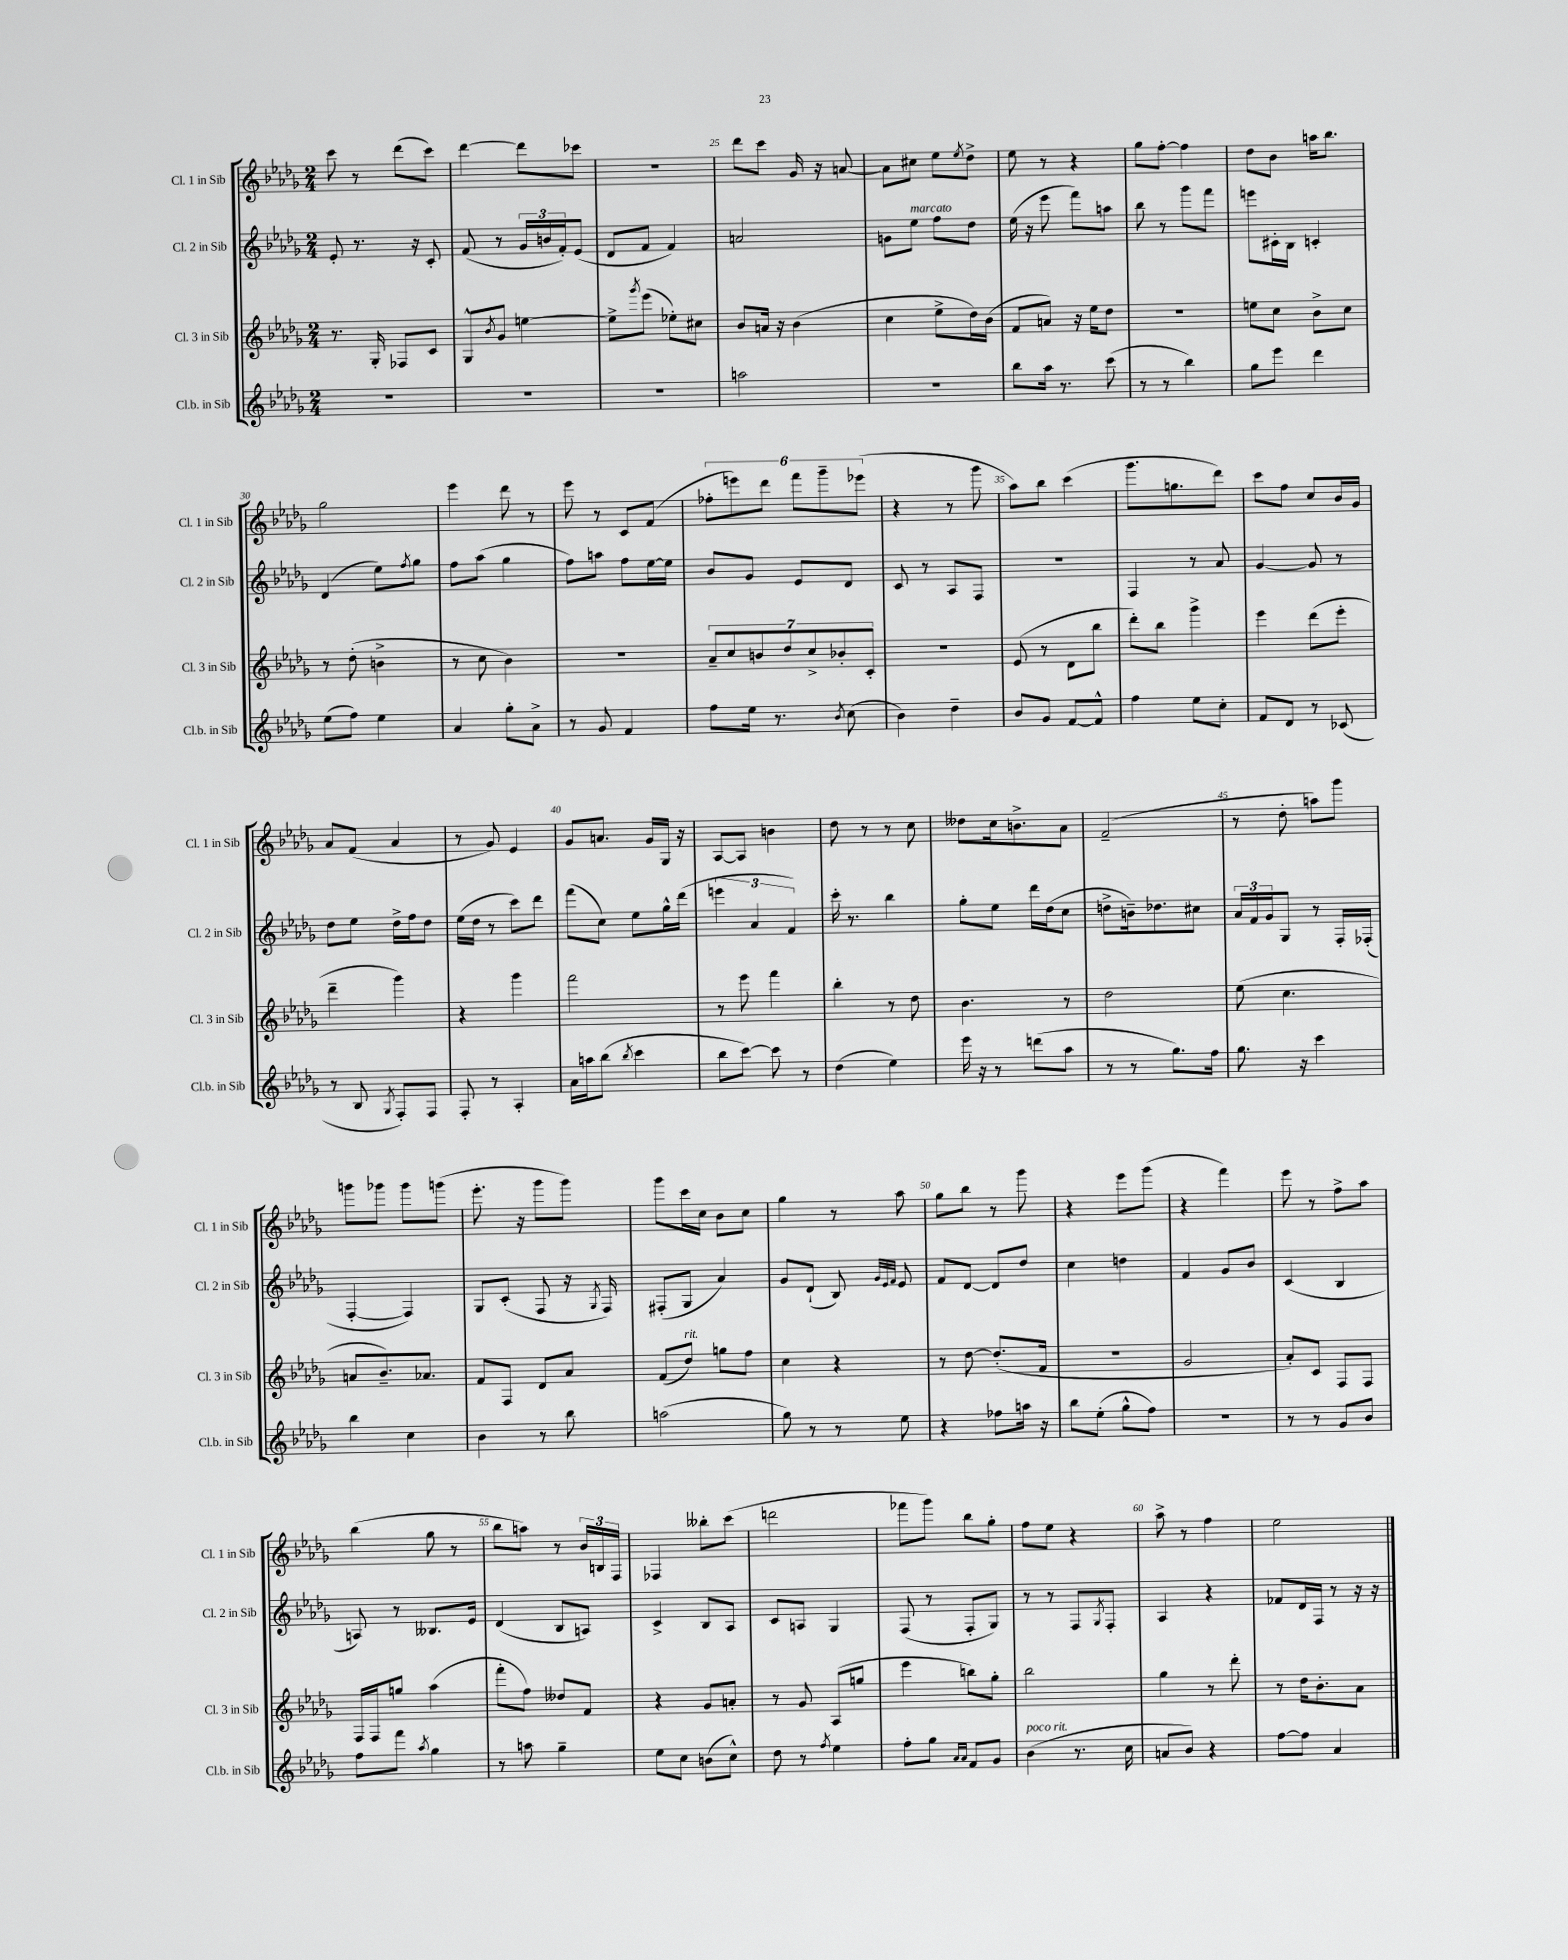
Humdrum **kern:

**kern	**kern	**kern	**kern
*part4	*part3	*part2	*part1
*staff4	*staff3	*staff2	*staff1
*I"Cl.b. in Sib	*I"Cl. 3 in Sib	*I"Cl. 2 in Sib	*I"Cl. 1 in Sib
*I'Cl.b. in Sib	*I'Cl. 3 in Sib	*I'Cl. 2 in Sib	*I'Cl. 1 in Sib
*clefG2	*clefG2	*clefG2	*clefG2
*k[b-e-a-d-g-]	*k[b-e-a-d-g-]	*k[b-e-a-d-g-]	*k[b-e-a-d-g-]
*M2/4	*M2/4	*M2/4	*M2/4
=22	=22	=22	=22
2r	8.r	8e-'/	8ccc\
.	.	8.r	8r
.	16G-'/	.	.
.	8F-X/L	.	(8ddd-\L
.	.	16r	.
.	8c/J	8c'/	8ccc\J)
=23	=23	=23	=23
2r	8G-^^/L	(8f/	[4ddd-\
.	8qb-/	.	.
.	8g-/J	8r	.
.	[4een\	24g-/LL	8ddd-\L]
.	.	24bn/	.
.	.	24f'/J)	.
.	.	(8e-/J	8ccc-X\J
=24	=24	=24	=24
2r	8ee^\L]	8d-/L	2r
.	8qggg-/	.	.
.	(8eee-\J	8f/J	.
.	8ee-X'\L)	4f/)	.
.	8cc#X\J	.	.
=25	=25	=25	=25
2aan\	8b-/L	2an/	8ddd-\L
.	16an/Jk	.	8ccc\J
.	16r	.	.
.	(4b-\	.	16g-/
.	.	.	16r
.	.	.	[8an/
=26	=26	=26	=26
2r	4cc\	8gn\L	8a\L]
!	!	!LO:TX:a:i:t=marcato	!
.	.	8ee-\J	8cc#X\J
.	8ee-^\L	8ff\L	8ee-\L
.	.	.	8qee-/
.	16dd-\L)	8dd-\J	8dd-^\J
.	(16b-\JJ	.	.
=27	=27	=27	=27
8bb-\L	8f/L	(16ee-\	8ee-\
.	.	16r	.
16aa-\Jk	8an/J)	8eee-\	8r
8.r	.	.	.
.	16r	8fff\L)	4r
.	16ee-\KL	.	.
(8ccc\	8dd-\J	8aan\J	.
=28	=28	=28	=28
8r	2r	8bb-\	8gg-\L
8r	.	8r	[8ff'\J
4bb-\)	.	8ggg-\L	4ff\]
.	.	8fff\J	.
=29	=29	=29	=29
8gg-\L	8een\L	8eeen\L	8dd-\L
8eee-\J	8cc\J	16c#X'\L	8b-\J
.	.	16B-\JJ	.
4ddd-\	8b-^\L	4cn'/	16aan\KL
.	.	.	8.bb-\J
.	8cc\J	.	.
!!LO:LB:g=z
=30	=30	=30	=30
(8ee-\L	8r	(4d-/	2gg-\
8ff\J)	(8dd-'\	.	.
4ee-\	4bn^\	8ee-\L)	.
.	.	8qff/	.
.	.	8gg-\J	.
=31	=31	=31	=31
4a-/	8r	8ff\L	4eee-\
.	8cc\	(8aa-\J	.
8gg-'\L	4b-\)	4gg-\	8ddd-\
8a-^\J	.	.	8r
=32	=32	=32	=32
8r	2r	8ff\L)	8eee-\
8g-/	.	8aan\J	8r
4f/	.	8ff\L	8c/L
.	.	[16ee-\L	(8f/J
.	.	16ee-\JJ]	.
=33	=33	=33	=33
8ff\L	14a-~/L	8b-/L	12ff-X'\L
.	14cc/	.	.
.	.	.	12eeen\)
16ee-\Jk	.	8g-/J	.
.	14bn/	.	.
.	.	.	12ddd-\J
8.r	.	.	.
.	14dd-/	.	.
.	.	8e-/L	12fff\L
.	14cc^/	.	.
.	.	.	12ggg-~\
.	14b-X'/	.	.
8qb-/	.	.	.
(8cc\	.	8d-/J	.
.	.	.	(12eee-X\J
.	14c'/J	.	.
=34	=34	=34	=34
4b-\)	2r	8c/	4r
.	.	8r	.
4dd-~\	.	8A-/L	8r
.	.	8F/J	8ggg-\
=35	=35	=35	=35
8b-/L	(8e-/	2r	8aa-\L)
8g-/J	8r	.	8bb-\J
[8f/L	8d-\L	.	(4ccc\
8f^^/J]	8bb-\J	.	.
=36	=36	=36	=36
4ff\	8ddd-'\L)	4F/	8.ggg-\L
.	8bb-\J	.	.
.	.	.	8.ggn\
8ee-\L	4ggg-^\	8r	.
8cc'\J	.	8a-/	8ddd-\J)
=37	=37	=37	=37
8f/L	4eee-\	[4g-/	8ccc\L
8d-/J	.	.	8ff\J
8r	(8ddd-\L	8g-/]	8cc/L
(8c-X/	8eee-'\J	8r	16b-/L
.	.	.	16g-/JJ
!!LO:LB:g=z
=38	=38	=38	=38
8r	4ddd-~\	8dd-\L	8a-/L
8B-/	.	8ee-\J	(8f/J
8qG-/	.	.	.
8F'/L)	4ggg-\)	16dd-^\LL	4a-/
.	.	16ff\J	.
8F/J	.	8dd-\J	.
=39	=39	=39	=39
8F'/	4r	(16ee-\LL	8r
.	.	16dd-\JJ	.
8r	.	8r	8g-/)
4A-'/	4ggg-\	8ccc\L)	4e-/
.	.	8ddd-\J	.
=40	=40	=40	=40
16a-\LL	2fff\	(8fff\L	8g-/L
16aan\J	.	.	.
(8bb-\J	.	8cc\J)	8.an/J
8qbb-/	.	.	.
4ccc\	.	8ee-\L	.
.	.	.	16g-/LL
.	.	16gg-^^\L	16G-/JJ
.	.	(16ddd-\JJ	16r
=41	=41	=41	=41
8bb-\L	8r	6eeen\	[8A-/L
[8ccc\J)	8eee-\	.	8A-/J]
.	.	6a-/	.
8ccc\]	4fff\	.	4bn\
.	.	6f/)	.
8r	.	.	.
=42	=42	=42	=42
(4dd-\	4bb-'\	16ccc'\	8dd-\
.	.	8.r	.
.	.	.	8r
4ee-\)	8r	4bb-\	8r
.	8dd-\	.	8cc\
=43	=43	=43	=43
16eee-\	4.b-\	8gg-'\L	8dd--X\L
16r	.	.	.
8r	.	8ee-\J	16cc\k
.	.	.	8.bn^\
(8dddn\L	.	16ddd-\LL	.
.	.	(16dd-\J	.
8aa-\J	8r	8cc\J	8a-\J
=44	=44	=44	=44
8r	2dd-\	8ddn^\L	(2f~/
8r	.	16bn~\k)	.
.	.	8.dd-X\	.
8.gg-\L)	.	.	.
.	.	8cc#X\J	.
16ff\Jk	.	.	.
=45	=45	=45	=45
8.gg-\	(8ee-\	24a-/LL	8r
.	.	24f/	.
.	.	24g-/J	.
.	4.cc\	8G-/J	8dd-'\
16r	.	.	.
4ccc\	.	8r	8aan\L)
.	.	16F'/LL	8ggg-\J
.	.	(16F-X'/JJ	.
!!LO:LB:g=z
=46	=46	=46	=46
4bb-\	8an/L	[4F'/	8gggn\L
.	8.b-~/)	.	8ggg-X\J
4cc\	.	4F/])	8ggg-\L
.	8.a-X/J	.	.
.	.	.	(8gggn\J
=47	=47	=47	=47
4b-\	8f/L	8G-/L	8.eee-'\
.	8F/J	(8c'/J	.
.	.	.	16r
8r	8d-/L	8F/	8ggg-\L
8bb-\	8a-/J	16r	8ggg-\J)
.	.	8qG-/	.
.	.	16F/)	.
=48	=48	=48	=48
(2aan\	(8f/L	(8F#X'/L	8ggg-\L
!	!LO:TX:a:i:t=rit.	!	!
.	8dd-/J)	8G-/J	16ccc\L
.	.	.	16cc\JJ
.	8ggn\L	4a-/)	8b-\L
.	8ff\J	.	8cc\J
=49	=49	=49	=49
8gg-\)	4cc\	8g-/L	4gg-\
8r	.	(8d-`/J	.
8r	4r	8B-/)	8r
.	.	32qqg-/LLL	.
.	.	32qqe-/	.
.	.	32qqf/JJJ	.
8ee-\	.	8e-/	8aa-\
=50	=50	=50	=50
4r	8r	8f/L	8gg-\L
.	[8dd-\	[8d-/J	8bb-\J
8ff-X\L	(8.dd-'/L]	8d-/L]	8r
16aan\Jk	.	8dd-/J	8ggg-\
16r	16f/Jk	.	.
=51	=51	=51	=51
8bb-\L	2r	4cc\	4r
(8ee-'\J	.	.	.
8gg-^^\L	.	4ddn\	8eee-\L
8ff\J)	.	.	(8ggg-\J
=52	=52	=52	=52
2r	2g-/	4f/	4r
.	.	8g-/L	4fff\)
.	.	8b-/J	.
=53	=53	=53	=53
8r	8a-'/L)	(4c/	8eee-\
8r	8c/J	.	8r
8g-/L	8F/L	4B-/	8ff^\L
8b-/J	8F/J	.	8aa-\J
!!LO:LB:g=z
=54	=54	=54	=54
8ff\L	16F/LL	8An/)	(4bb-\
.	16F/J	.	.
8fff\J	8ggn/J	8r	.
8qaa-/	.	.	.
4gg-\	(4aa-\	8.B--X/L	8gg-\
.	.	.	8r
.	.	16e-/Jk	.
=55	=55	=55	=55
8r	8fff'\L	(4d-/	8bb-\L
8aan\	8ff\J)	.	8aan\J)
4gg-~\	8dd--X/L	8B-/L	8r
.	8f/J	8An/J)	24b-/LL
.	.	.	24Bn/
.	.	.	24F/JJ
=56	=56	=56	=56
8ee-\L	4r	4c^/	4F-X/
8cc\J	.	.	.
(8bn\L	8g-/L	8B-/L	8bb--X'\L
8cc^^\J)	8an'/J	8A-/J	(8ccc\J
=57	=57	=57	=57
8dd-\	8r	8c/L	2dddn\
8r	8g-/	8An/J	.
8qff/	.	.	.
4ee-\	(8A-/L	4G-/	.
.	8ggn/J	.	.
=58	=58	=58	=58
8ff'\L	4eee-\	(8F/	8fff-X\L
8gg-\J	.	8r	8ggg-\J)
16qqa-/LL	.	.	.
16qqa-/JJ	.	.	.
8f/L	8bbn\L)	8F'/L	8bb-\L
8g-/J	8gg-'\J	8G-/J)	8gg-'\J
=59	=59	=59	=59
!LO:TX:a:i:t=poco rit.	!	!	!
(4b-\	2bb-\	8r	8ff\L
.	.	8r	8ee-\J
8.r	.	8F/L	4r
.	.	8qG-/	.
.	.	8F'/J	.
16cc\	.	.	.
=60	=60	=60	=60
8an/L	4gg-\	4A-/	8aa-^\
8b-/J)	.	.	8r
4r	8r	4r	4ff\
.	8ddd-'\	.	.
=61	=61	=61	=61
[8ff\L	8r	8f-X/L	2ee-\
8ff\J]	16dd-\KL	16d-/L	.
.	8.b-'\	16F/JJ	.
4a-/	.	8r	.
.	8a-\J	16r	.
.	.	16r	.
==	==	==	==
*-	*-	*-	*-
